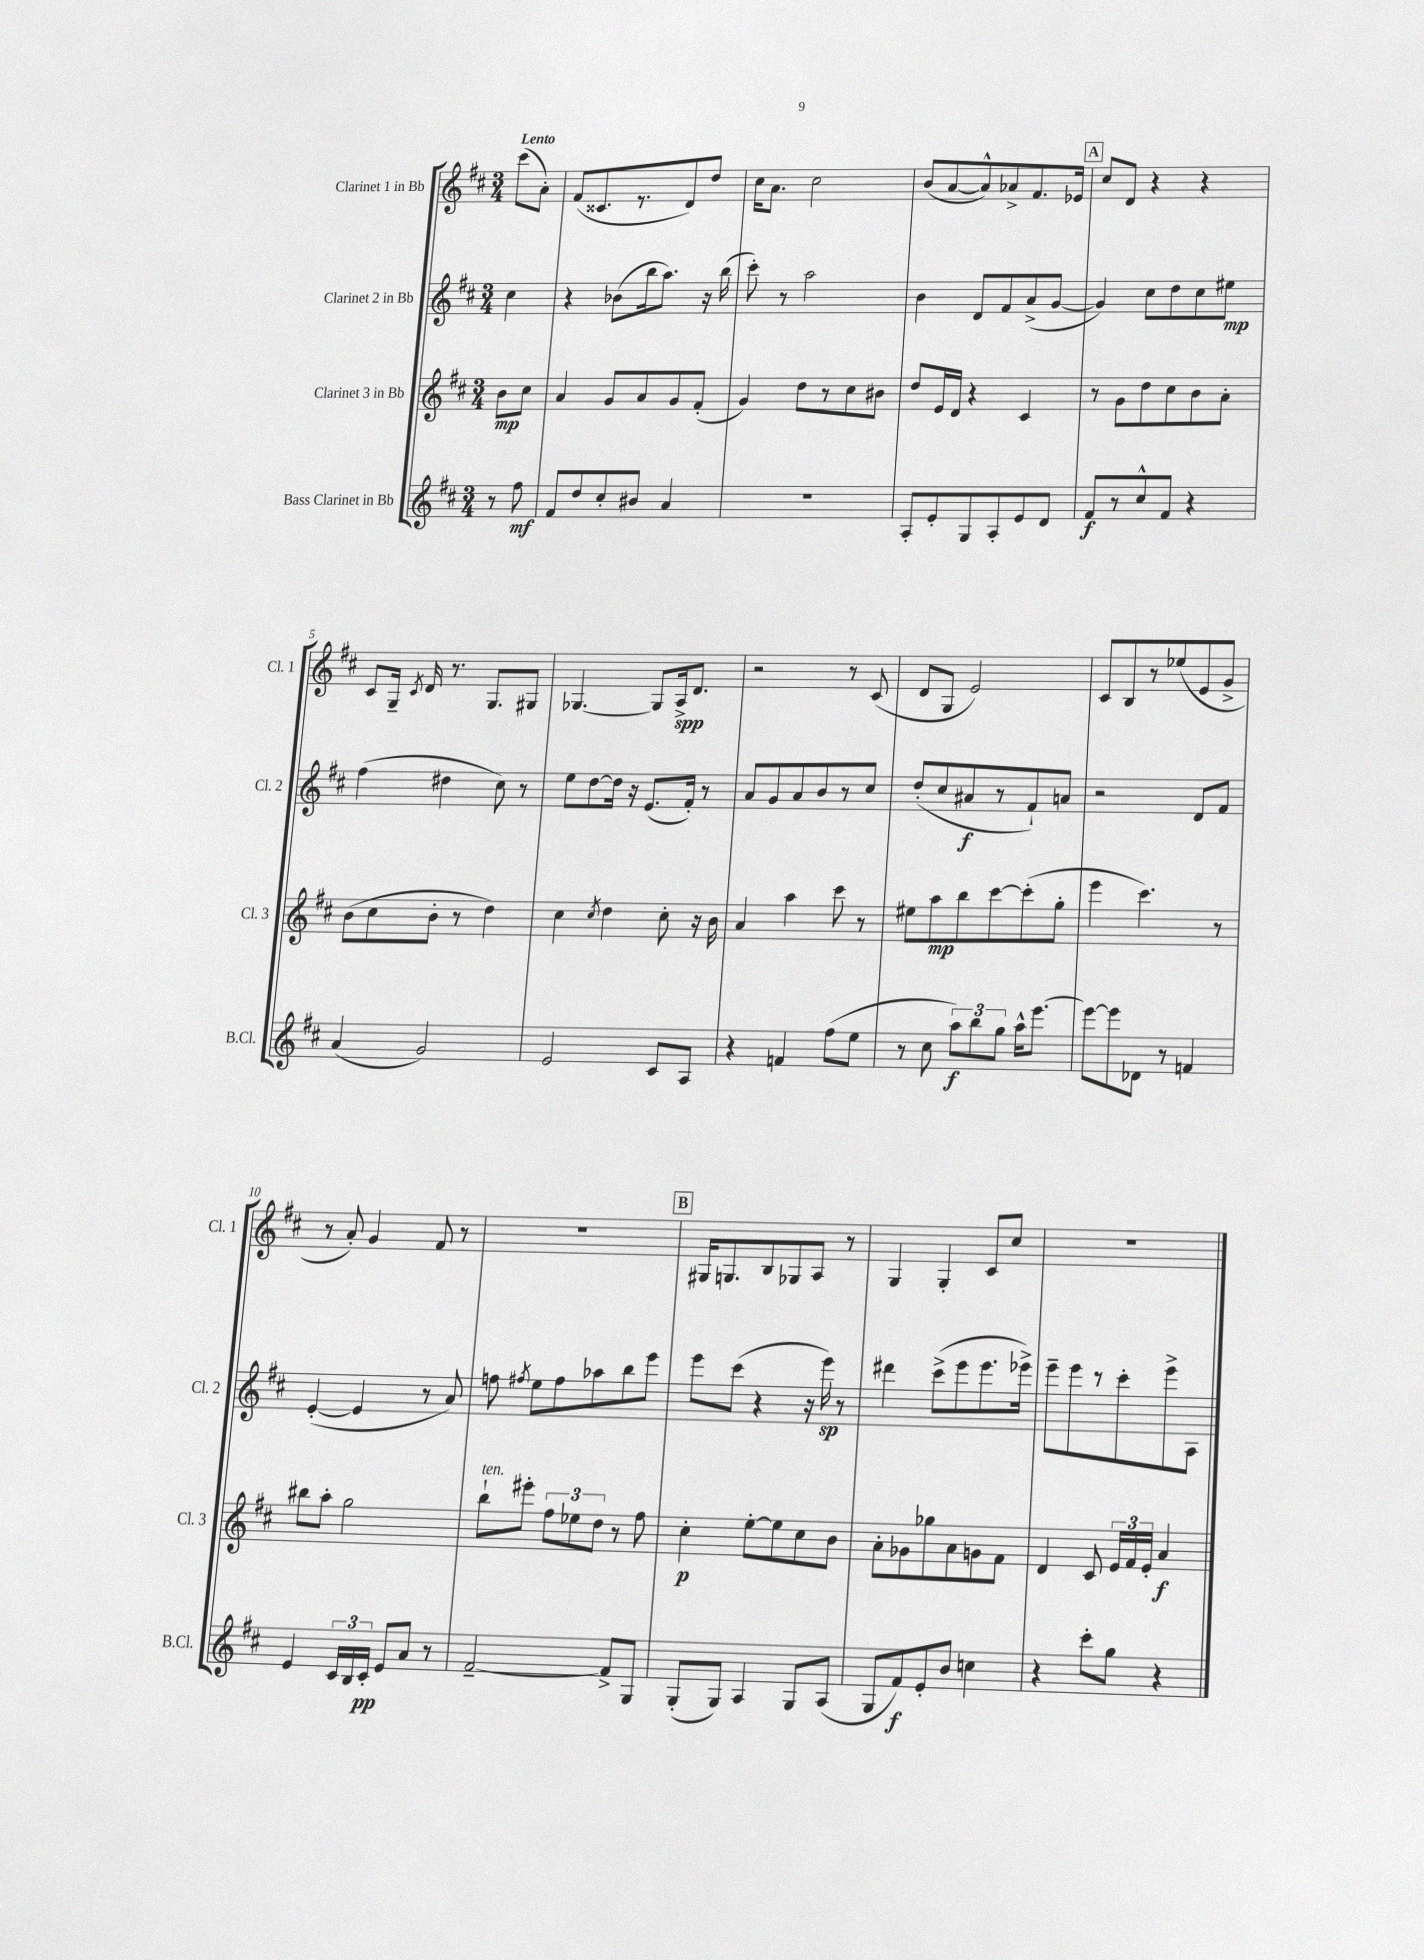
<<
\new StaffGroup <<
\new Staff = "s0" \with { instrumentName = "Clarinet 1 in Bb" shortInstrumentName = "Cl. 1" } {
    \clef treble \key d \major \numericTimeSignature \time 3/4 \partial 4 \tempo "Lento"
    \autoBeamOff cis'''8[( a'8]-.) |
    fis'8[( cisis'8. r8. d'8) d''8] |
    cis''16[ a'8.] cis''2 |
    b'8[( a'8~ a'8-^) aes'8-> fis'8. ees'16] |
    \mark \markup { \box "A" } cis''8[ d'8] r4 r4 |
    cis'8[ g16]-- \acciaccatura { cis'8 } d'16 r8. g8.[ gis8] |
    ges4.~ ges8[ a16->\spp d'8.] |
    r2 r8 cis'8( |
    d'8[ g8] e'2) |
    cis'8[ b8 r8 ees''8( e'8 g'8]-> |
    r8 a'8-.) g'4 fis'8 r8 |
    R2. |
    \mark \markup { \box "B" } gis16[ g8. b8 ges8 a8] r8 |
    g4 g4-. cis'8[ cis''8] |
    R2. \bar "|." |
}
\new Staff = "s1" \with { instrumentName = "Clarinet 2 in Bb" shortInstrumentName = "Cl. 2" } {
    \clef treble \key d \major \numericTimeSignature \time 3/4 \partial 4
    \autoBeamOff cis''4 |
    r4 bes'8[( b''16 a''8.]) r16 b''16( |
    cis'''8-.) r8 a''2 |
    b'4 d'8[ fis'8 a'8->( g'8]~ |
    \mark \markup { \box "A" } g'4) cis''8[ d''8 cis''8 eis''8]\mp |
    fis''4( dis''4 cis''8) r8 |
    e''8[ d''8~ d''16] r16 e'8.[( fis'16]-.) r8 |
    a'8[ g'8 a'8 b'8 r8 cis''8] |
    d''8[-.( cis''8 ais'8\f r8 fis'8-!) a'8] |
    r2 d'8[ fis'8] |
    e'4~-.( e'4 r8 a'8) |
    f''8 \acciaccatura { fis''8 } e''8[ fis''8 aes''8 b''8 e'''8] |
    \mark \markup { \box "B" } e'''8[ cis'''8]( r4 r16 e'''16\sp) r8 |
    dis'''4 cis'''8[->( e'''8 e'''8. ees'''16]->) |
    e'''8[-- e'''8 r8 cis'''8-. e'''8-> a8] \bar "|." |
}
\new Staff = "s2" \with { instrumentName = "Clarinet 3 in Bb" shortInstrumentName = "Cl. 3" } {
    \clef treble \key d \major \numericTimeSignature \time 3/4 \partial 4
    \autoBeamOff b'8[\mp cis''8] |
    a'4 g'8[ a'8 g'8 fis'8]-.( |
    g'4) d''8[ r8 cis''8 bis'8] |
    d''8[ e'16 d'16] r4 cis'4 |
    \mark \markup { \box "A" } r8 g'8[ d''8 cis''8 b'8 a'8]-. |
    b'8[( cis''8 b'8]-. r8 d''4) |
    cis''4 \acciaccatura { cis''8 } d''4 cis''8-. r16 b'16 |
    a'4 a''4 cis'''8 r8 |
    eis''8[ a''8\mp b''8 cis'''8~ cis'''8-.( g''8]-. |
    e'''4 cis'''4.) r8 |
    bis''8[ a''8]-. g''2 |
    b''8[-!^\markup { \italic "ten." } eis'''8]-. \tuplet 3/2 { fis''8[ ees''8 d''8] } r8 fis''8 |
    \mark \markup { \box "B" } cis''4-.\p e''8[~-. e''8 cis''8 b'8] |
    a'8[-. ges'8 ges''8 a'8 g'8 fis'8] |
    d'4 cis'8 \tuplet 3/2 { e'16[ fis'16 e'16]-. } a'4\f \bar "|." |
}
\new Staff = "s3" \with { instrumentName = "Bass Clarinet in Bb" shortInstrumentName = "B.Cl." } {
    \clef treble \key d \major \numericTimeSignature \time 3/4 \partial 4
    \autoBeamOff r8 fis''8\mf |
    fis'8[ d''8 cis''8-. bis'8] a'4 |
    R2. |
    a8[-. e'8-. g8 a8-. e'8 d'8] |
    \mark \markup { \box "A" } fis'8[\f r8 cis''8-^ fis'8] r4 |
    a'4( g'2) |
    e'2 cis'8[ a8] |
    r4 f'4 fis''8[( e''8] |
    r8 cis''8 \tuplet 3/2 { a''8[\f) b''8 g''8] } a''16[-^ e'''8.]~ |
    e'''8[~ e'''8 des'8] r8 f'4 |
    e'4 \tuplet 3/2 { cis'16[ b16 cis'16]-.\pp } e'8[ a'8] r8 |
    fis'2~-- fis'8[-> g8] |
    \mark \markup { \box "B" } g8[-.( g8]) a4 g8[ a8]( |
    g8[ fis'8\f) e'8-. b'8] c''4 |
    r4 cis'''8[-. g''8] r4 \bar "|." |
}
>>
>>
